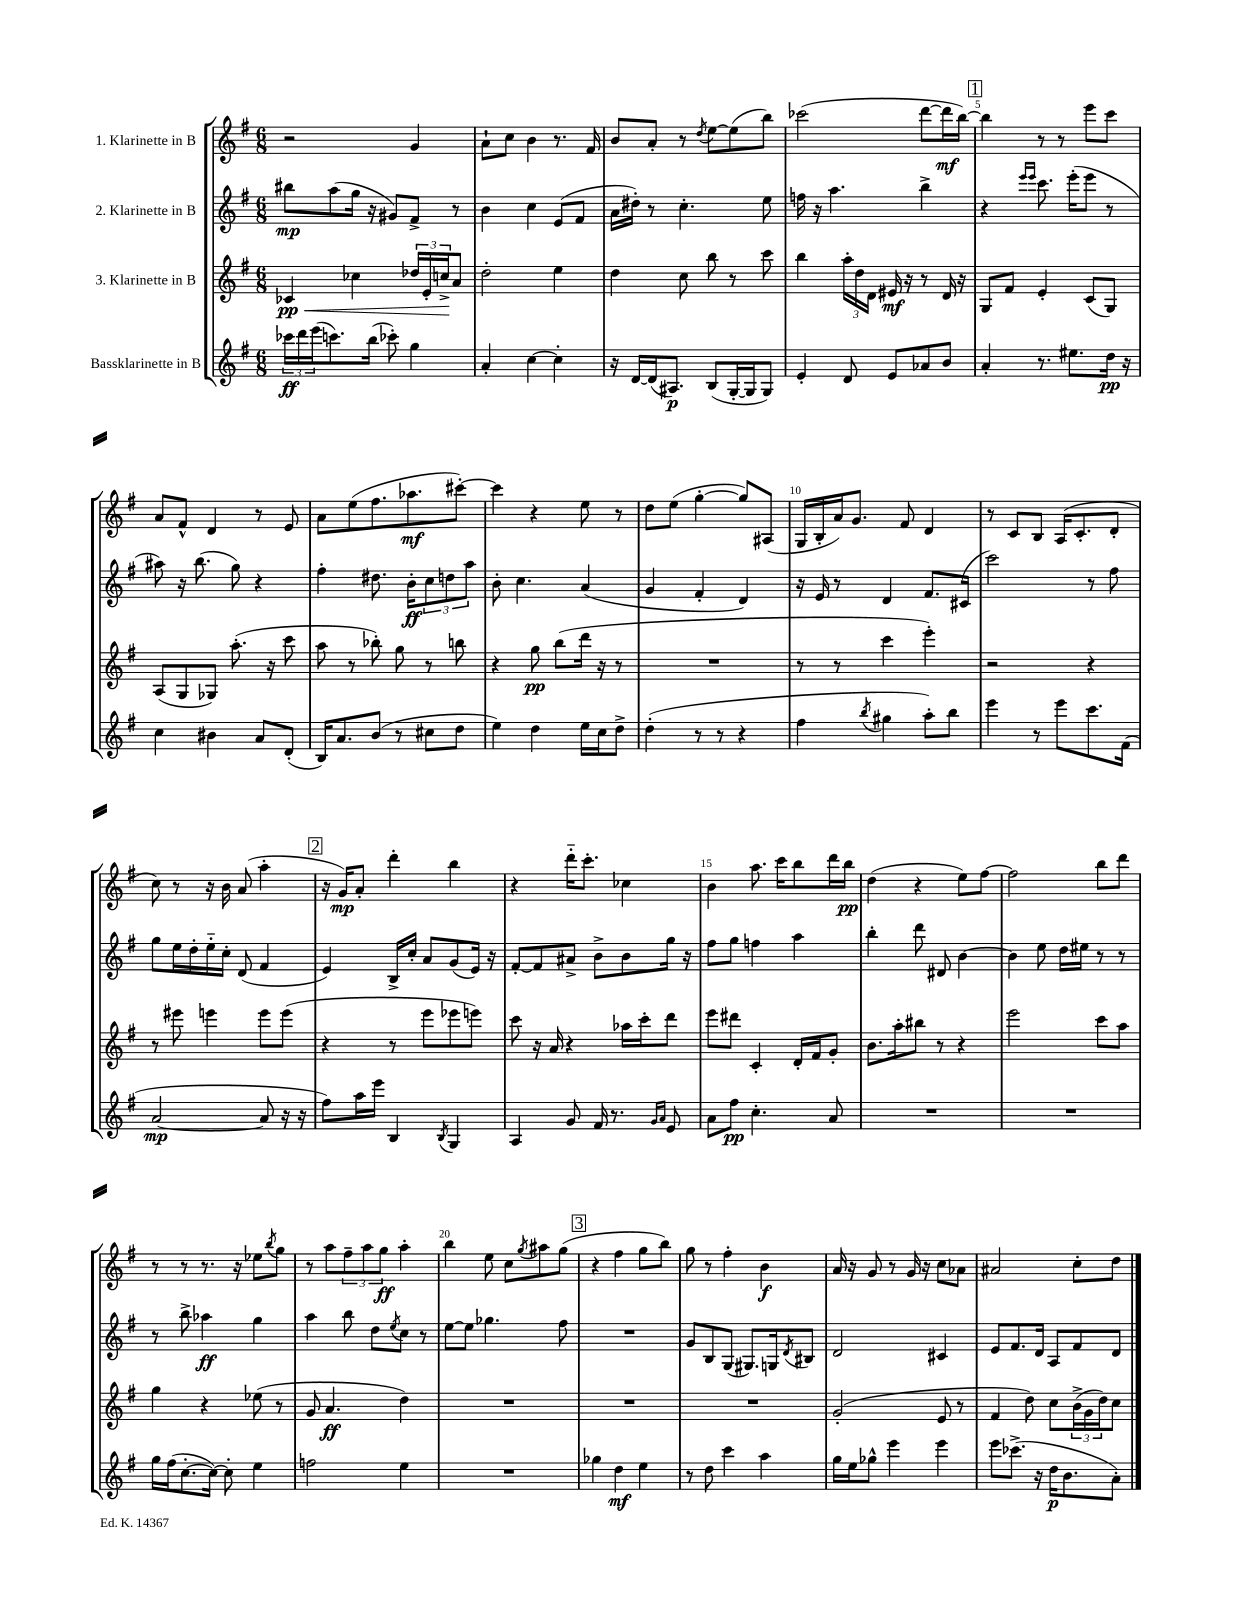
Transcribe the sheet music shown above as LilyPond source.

<<
\new StaffGroup <<
\new Staff = "s0" \with { instrumentName = "1. Klarinette in B" } {
    \clef treble \key g \major \numericTimeSignature \time 6/8
    r2 g'4 |
    a'8-! c''8 b'4 r8. fis'16 |
    b'8 a'8-. r8 \acciaccatura { d''8 } e''8~ e''8( b''8) |
    ces'''2( d'''8~ d'''16\mf b''16~) |
    \mark \markup { \box "1" } b''4 r8 r8 e'''8 c'''8 |
    a'8 fis'8-^ d'4 r8 e'8 |
    a'8 e''8( fis''8. aes''8.\mf cis'''8~-.) |
    cis'''4 r4 e''8 r8 |
    d''8 e''8( g''4~-. g''8) ais8( |
    g16 b16-. a'16) g'8. fis'8 d'4 |
    r8 c'8 b8 a16( c'8.-. d'8-. |
    c''8) r8 r16 b'16 a'8( a''4-. |
    \mark \markup { \box "2" } r16 g'16\mp) a'8-. d'''4-. b''4 |
    r4 d'''16-_ c'''8.-. ces''4 |
    b'4 a''8. c'''16 b''8 d'''16 b''16\pp |
    d''4( r4 e''8) fis''8~ |
    fis''2 b''8 d'''8 |
    r8 r8 r8. r16 ees''8 \acciaccatura { b''8 } g''8 |
    r8 a''8 \tuplet 3/2 { fis''8-- a''8 g''8\ff } a''4-. |
    b''4 e''8 c''8 \acciaccatura { g''8 } ais''8 g''8( |
    \mark \markup { \box "3" } r4 fis''4 g''8 b''8) |
    g''8 r8 fis''4-. b'4\f |
    a'16 r16 g'8 r8 g'16 r16 c''8 aes'8 |
    ais'2 c''8-. d''8 \bar "|." |
}
\new Staff = "s1" \with { instrumentName = "2. Klarinette in B" } {
    \clef treble \key g \major \numericTimeSignature \time 6/8
    bis''8\mp a''8( g''16 r16 gis'8) fis'8-> r8 |
    b'4 c''4 e'8( fis'8 |
    a'16 dis''16-.) r8 c''4.-. e''8 |
    f''16 r16 a''4. b''4-> |
    \mark \markup { \box "1" } r4 \grace { e'''16 e'''16 } c'''8. e'''16-.( e'''8 r8 |
    ais''8) r16 b''8.( g''8) r4 |
    fis''4-. dis''8. b'16-.\ff \tuplet 3/2 { c''8 d''8 a''8 } |
    b'8-. c''4. a'4( |
    g'4 fis'4-. d'4) |
    r16 e'16 r8 d'4 fis'8. cis'16( |
    c'''2) r8 fis''8 |
    g''8 e''16 d''16-. e''16-_ c''16-. d'8( fis'4 |
    \mark \markup { \box "2" } e'4) b16-> c''16-. a'8 g'8( e'16) r16 |
    fis'8~-. fis'8 ais'8-> b'8-> b'8 g''16 r16 |
    fis''8 g''8 f''4 a''4 |
    b''4-. d'''8 dis'8 b'4~ |
    b'4 e''8 d''16 eis''16 r8 r8 |
    r8 b''8-> aes''4\ff g''4 |
    a''4 b''8 d''8 \acciaccatura { e''8 } c''8 r8 |
    e''8~ e''8 ges''4. fis''8 |
    \mark \markup { \box "3" } R2. |
    g'8 b8 g8( gis8.) g16 \acciaccatura { d'8 } bis8 |
    d'2 cis'4 |
    e'8 fis'8. d'16 a8 fis'8 d'8 \bar "|." |
}
\new Staff = "s2" \with { instrumentName = "3. Klarinette in B" } {
    \clef treble \key g \major \numericTimeSignature \time 6/8
    ces'4\pp\< ces''4 \tuplet 3/2 { des''16 e'16-. c''16->\! } a'8 |
    d''2-. e''4 |
    d''4 c''8 b''8 r8 c'''8 |
    b''4 \tuplet 3/2 { a''16-. d''16 d'16 } eis'16\mf r16 r8 d'16 r16 |
    \mark \markup { \box "1" } g8 fis'8 e'4-. c'8( g8) |
    a8( g8 ges8) a''8.-.( r16 c'''8 |
    a''8 r8 bes''8-.) g''8 r8 b''8 |
    r4 g''8\pp b''8( d'''16 r16 r8 |
    R2. |
    r8 r8 c'''4 e'''4-.) |
    r2 r4 |
    r8 eis'''8 e'''4 e'''8 e'''8( |
    \mark \markup { \box "2" } r4 r8 e'''8 ees'''8 e'''8) |
    c'''8 r16 a'16 r4 aes''16 c'''16-. d'''8 |
    e'''8 dis'''8 c'4-. d'16-. fis'16 g'8-. |
    b'8. a''16-. bis''8 r8 r4 |
    e'''2 c'''8 a''8 |
    g''4 r4 ees''8( r8 |
    g'8 a'4.\ff d''4) |
    R2. |
    \mark \markup { \box "3" } R2. |
    R2. |
    g'2-.( e'8 r8 |
    fis'4 d''8) c''8 \tuplet 3/2 { b'16->( g'16 d''16) } c''8 \bar "|." |
}
\new Staff = "s3" \with { instrumentName = "Bassklarinette in B" } {
    \clef treble \key g \major \numericTimeSignature \time 6/8
    \tuplet 3/2 { ces'''16\ff d'''16 e'''16( } c'''8.) b''16( ces'''8-.) g''4 |
    a'4-. c''4~ c''4-. |
    r16 d'16~ d'16( ais8.\p) b8( g16~-. g16 g8) |
    e'4-. d'8 e'8 aes'8 b'8 |
    \mark \markup { \box "1" } a'4-. r8. eis''8. d''16\pp r16 |
    c''4 bis'4 a'8 d'8-.( |
    b16) a'8. b'8( r8 cis''8 d''8 |
    e''4) d''4 e''16 c''16 d''8-> |
    d''4-.( r8 r8 r4 |
    fis''4 \acciaccatura { b''8 } gis''4 a''8-.) b''8 |
    e'''4 r8 e'''8 c'''8. fis'16( |
    a'2~\mp a'8 r16 r16 |
    \mark \markup { \box "2" } fis''8) a''16 e'''16 b4 \acciaccatura { b8 } g4 |
    a4 g'8 fis'16 r8. \grace { g'16 a'16 } e'8 |
    a'8 fis''8\pp c''4.-. a'8 |
    R2. |
    R2. |
    g''16 fis''16( c''8.~-. c''16~) c''8-. e''4 |
    f''2 e''4 |
    R2. |
    \mark \markup { \box "3" } ges''4 d''4\mf e''4 |
    r8 d''8 c'''4 a''4 |
    g''16 e''16 ges''8-^ e'''4 e'''4 |
    e'''8 ces'''8.->( r16 d''16\p b'8. a'8-.) \bar "|." |
}
>>
>>
\layout { \context { \Score \override BarNumber.break-visibility = ##(#f #t #t) barNumberVisibility = #(every-nth-bar-number-visible 5) } }
